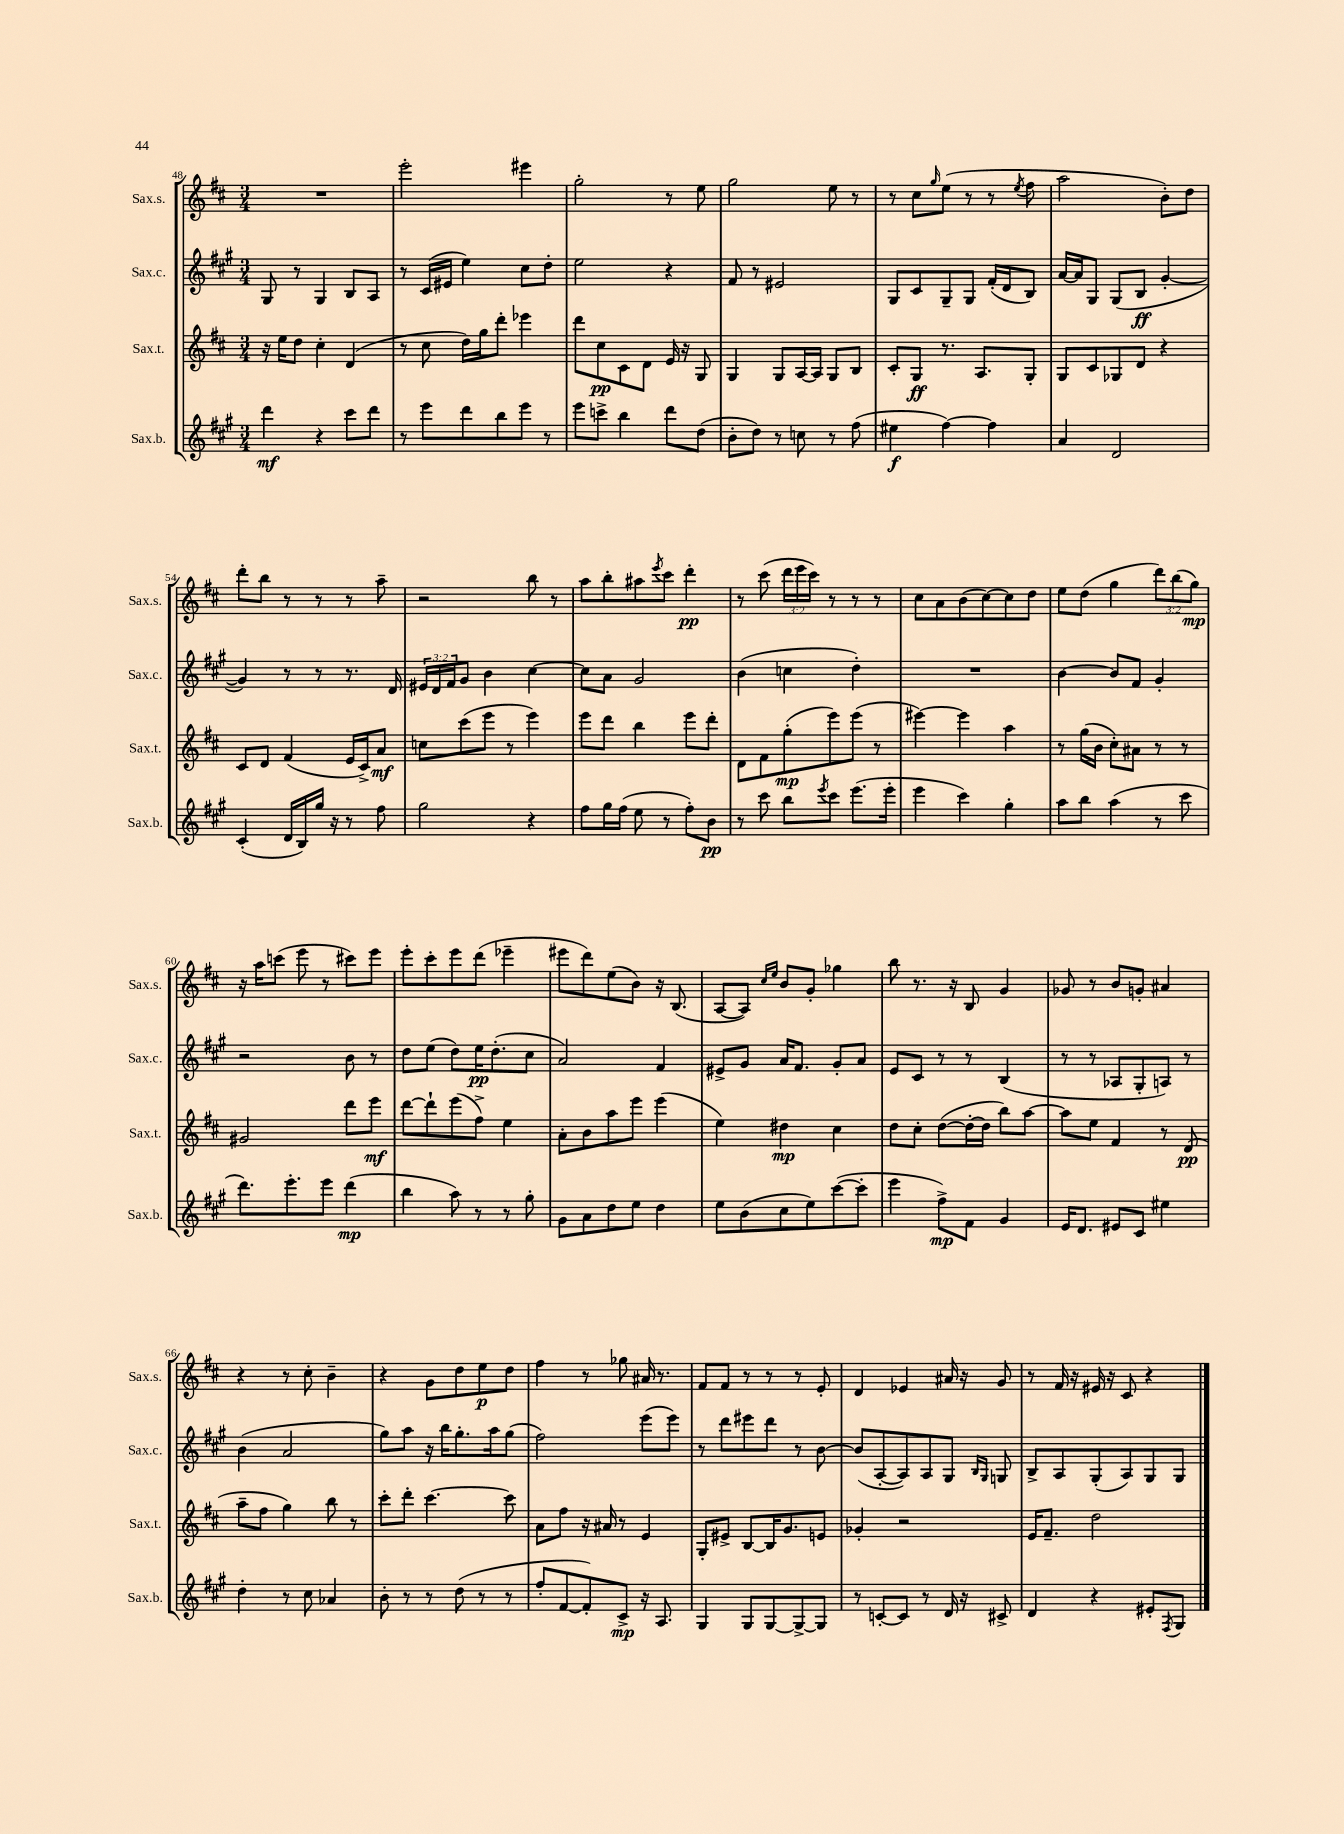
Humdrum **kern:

**kern	**kern	**kern	**kern
*staff4	*staff3	*staff2	*staff1
*clefG2	*clefG2	*clefG2	*clefG2
*k[f#c#g#]	*k[f#c#]	*k[f#c#g#]	*k[f#c#]
*M3/4	*M3/4	*M3/4	*M3/4
4ddd	16r	8G#	2.r
.	16ee	.	.
.	8dd	8r	.
4r	4cc#'	4G#	.
8ccc#	(4d	8B	.
8ddd	.	8A	.
=	=	=	=
8r	8r	8r	2eee'
8eee	8cc#	(16c#	.
.	.	16e#	.
8ddd	16dd)	4ee)	.
.	16gg	.	.
8bb	8ddd'	.	.
8eee	4eee-	8cc#	4eee#
8r	.	8dd'	.
=	=	=	=
8eee	8ddd	2ee	2gg'
8ccc^	8cc#	.	.
4bb	8c#	.	.
.	8d	.	.
8ddd	16e	4r	8r
.	16r	.	.
(8dd	8G	.	8ee
=	=	=	=
8b'	4G	8f#	2gg
8dd)	.	8r	.
8r	8G	2e#	.
8cc	[16A	.	.
.	16A]	.	.
8r	8G	.	8ee
(8ff#	8B	.	8r
=	=	=	=
4ee#	8c#'	8G#	8r
.	8G	8c#	8cc#
.	.	.	16qqgg
[4ff#)	8.r	8G#~	(8ee
.	.	8G#	8r
.	8.A	.	.
4ff#]	.	(16f#'	8r
.	.	16d	.
.	.	.	8qee
.	8G'	8B)	8ff#
=	=	=	=
4a	8G	[16a	2aa
.	.	16a]	.
.	8c#	8G#	.
2d	8G-	(8G#	.
.	8d	8B	.
.	4r	[4g#'	8b')
.	.	.	8dd
=	=	=	=
(4c#'	8c#	4g#])	8ddd'
.	8d	.	8bb
16d	(4f#	8r	8r
16B)	.	.	.
16gg#	.	8r	8r
16r	.	.	.
8r	16e	8.r	8r
.	16c#^)	.	.
8ff#	8a	.	8aa~
.	.	16d	.
=	=	=	=
2gg#	8cc	24e#	2r
.	.	24d	.
.	.	24f#	.
.	(8ccc#	8g#	.
.	8eee	4b	.
.	8r	.	.
4r	4eee)	[4cc#	8bb
.	.	.	8r
=	=	=	=
8ff#	8eee	8cc#]	8aa
16gg#	8ddd	8a	8bb'
(16ff#	.	.	.
8ee	4bb	2g#	8aa#
.	.	.	8qeee
8r	.	.	8ccc#
8ff#')	8eee	.	4ddd'
8b	8ddd'	.	.
=	=	=	=
8r	8d	(4b	8r
8ccc#	8f#	.	(8ccc#
8bb	(8gg'	4cc	24ddd
.	.	.	24eee
.	.	.	24ccc#)
8qeee	.	.	.
8ccc#	8eee)	.	8r
(8.eee	(8eee	4dd')	8r
.	8r	.	8r
16eee'	.	.	.
=	=	=	=
4eee	[4eee#)	2.r	8cc#
.	.	.	8a
4ccc#)	4eee#]	.	(8b
.	.	.	[8cc#)
4gg#'	4aa	.	8cc#]
.	.	.	8dd
=	=	=	=
8aa	8r	[4b	8ee
8bb	(16gg	.	(8dd
.	16b	.	.
(4aa	8cc#')	8b]	4gg
.	8a#	8f#	.
8r	8r	4g#'	12ddd)
.	.	.	(12bb
8ccc#	8r	.	.
.	.	.	12gg)
=	=	=	=
8.ddd)	2g#	2r	16r
.	.	.	16aa
.	.	.	(8ccc
8.eee'	.	.	.
.	.	.	8eee
8eee	.	.	8r
(4ddd	8ddd	8b	8ccc#)
.	8eee	8r	8eee
=	=	=	=
4bb	[8ddd	8dd	8eee'
.	8ddd`]	(8ee	8ccc#'
8aa)	(8eee	8dd)	8eee
8r	8ff#^)	16ee	(8ddd
.	.	(8.dd'	.
8r	4ee	.	4eee-~
8gg#'	.	8cc#	.
=	=	=	=
8g#	8a'	2a)	8eee#
8a	8b	.	8ddd)
8dd	8aa	.	(8ee
8ee	8eee	.	8b)
4dd	(4eee	4f#	16r
.	.	.	(8.B
=	=	=	=
8ee	4ee)	8e#^	[8A
(8b	.	8g#	8A])
.	.	.	16qqcc#
.	.	.	16qqee
8cc#	4dd#	16a	8b
.	.	8.f#	.
8ee)	.	.	8g'
([8ccc#	4cc#	8g#'	4gg-
8ccc#']	.	8a	.
=	=	=	=
4eee	8dd	8e	8bb
.	8cc#'	8c#	8.r
8ff#^)	([8dd	8r	.
.	.	.	16r
8f#	16dd'_	8r	8B
.	16dd]	.	.
4g#	8bb)	(4B	4g
.	[8aa	.	.
=	=	=	=
16e	8aa]	8r	8g-
8.d	.	.	.
.	8ee	8r	8r
8e#	4f#	8A-	8b
8c#	.	8G#'	8g'
4ee#	8r	8A)	4a#
.	(8d	8r	.
=	=	=	=
4dd'	8aa~	(4b	4r
.	8ff#	.	.
8r	4gg)	2a	8r
8cc#	.	.	8cc#'
4a-	8bb	.	4b~
.	8r	.	.
=	=	=	=
8b'	8ccc#'	8gg#)	4r
8r	8ddd'	8aa	.
8r	[4.ccc#	16r	8g
.	.	16bb	.
(8dd	.	8.gg#'	8dd
8r	.	.	8ee
.	.	16aa	.
8r	8ccc#]	(8gg#	8dd
=	=	=	=
8ff#'	8a	2ff#)	4ff#
[8f#	8ff#	.	.
8f#'])	16r	.	8r
.	16a#	.	.
8c#^	8r	.	8gg-
16r	4e	(8eee	16a#
8.A	.	.	8.r
.	.	8eee)	.
=	=	=	=
4G#	8G'	8r	8f#
.	8e#^	8ddd	8f#
8G#	[8B	8eee#	8r
[8G#	16B]	8ddd	8r
.	8.g	.	.
8G#^_	.	8r	8r
8G#]	8e	[8b	8e'
=	=	=	=
8r	4g-'	(8b]	4d
[8c'	.	[8A'	.
8c]	2r	8A])	4e-
8r	.	8A	.
16d	.	8G#	16a#
16r	.	.	16r
.	.	16qqB	.
.	.	16qqG#	.
8c#^	.	8G	8g
=	=	=	=
4d	16e	8B^	8r
.	8.f#~	.	.
.	.	8A	16f#
.	.	.	16r
4r	2dd	(8G#'	16e#
.	.	.	16r
.	.	8A)	8c#
8e#'	.	8G#	4r
8qF#	.	.	.
8G#	.	8G#	.
==	==	==	==
*-	*-	*-	*-
